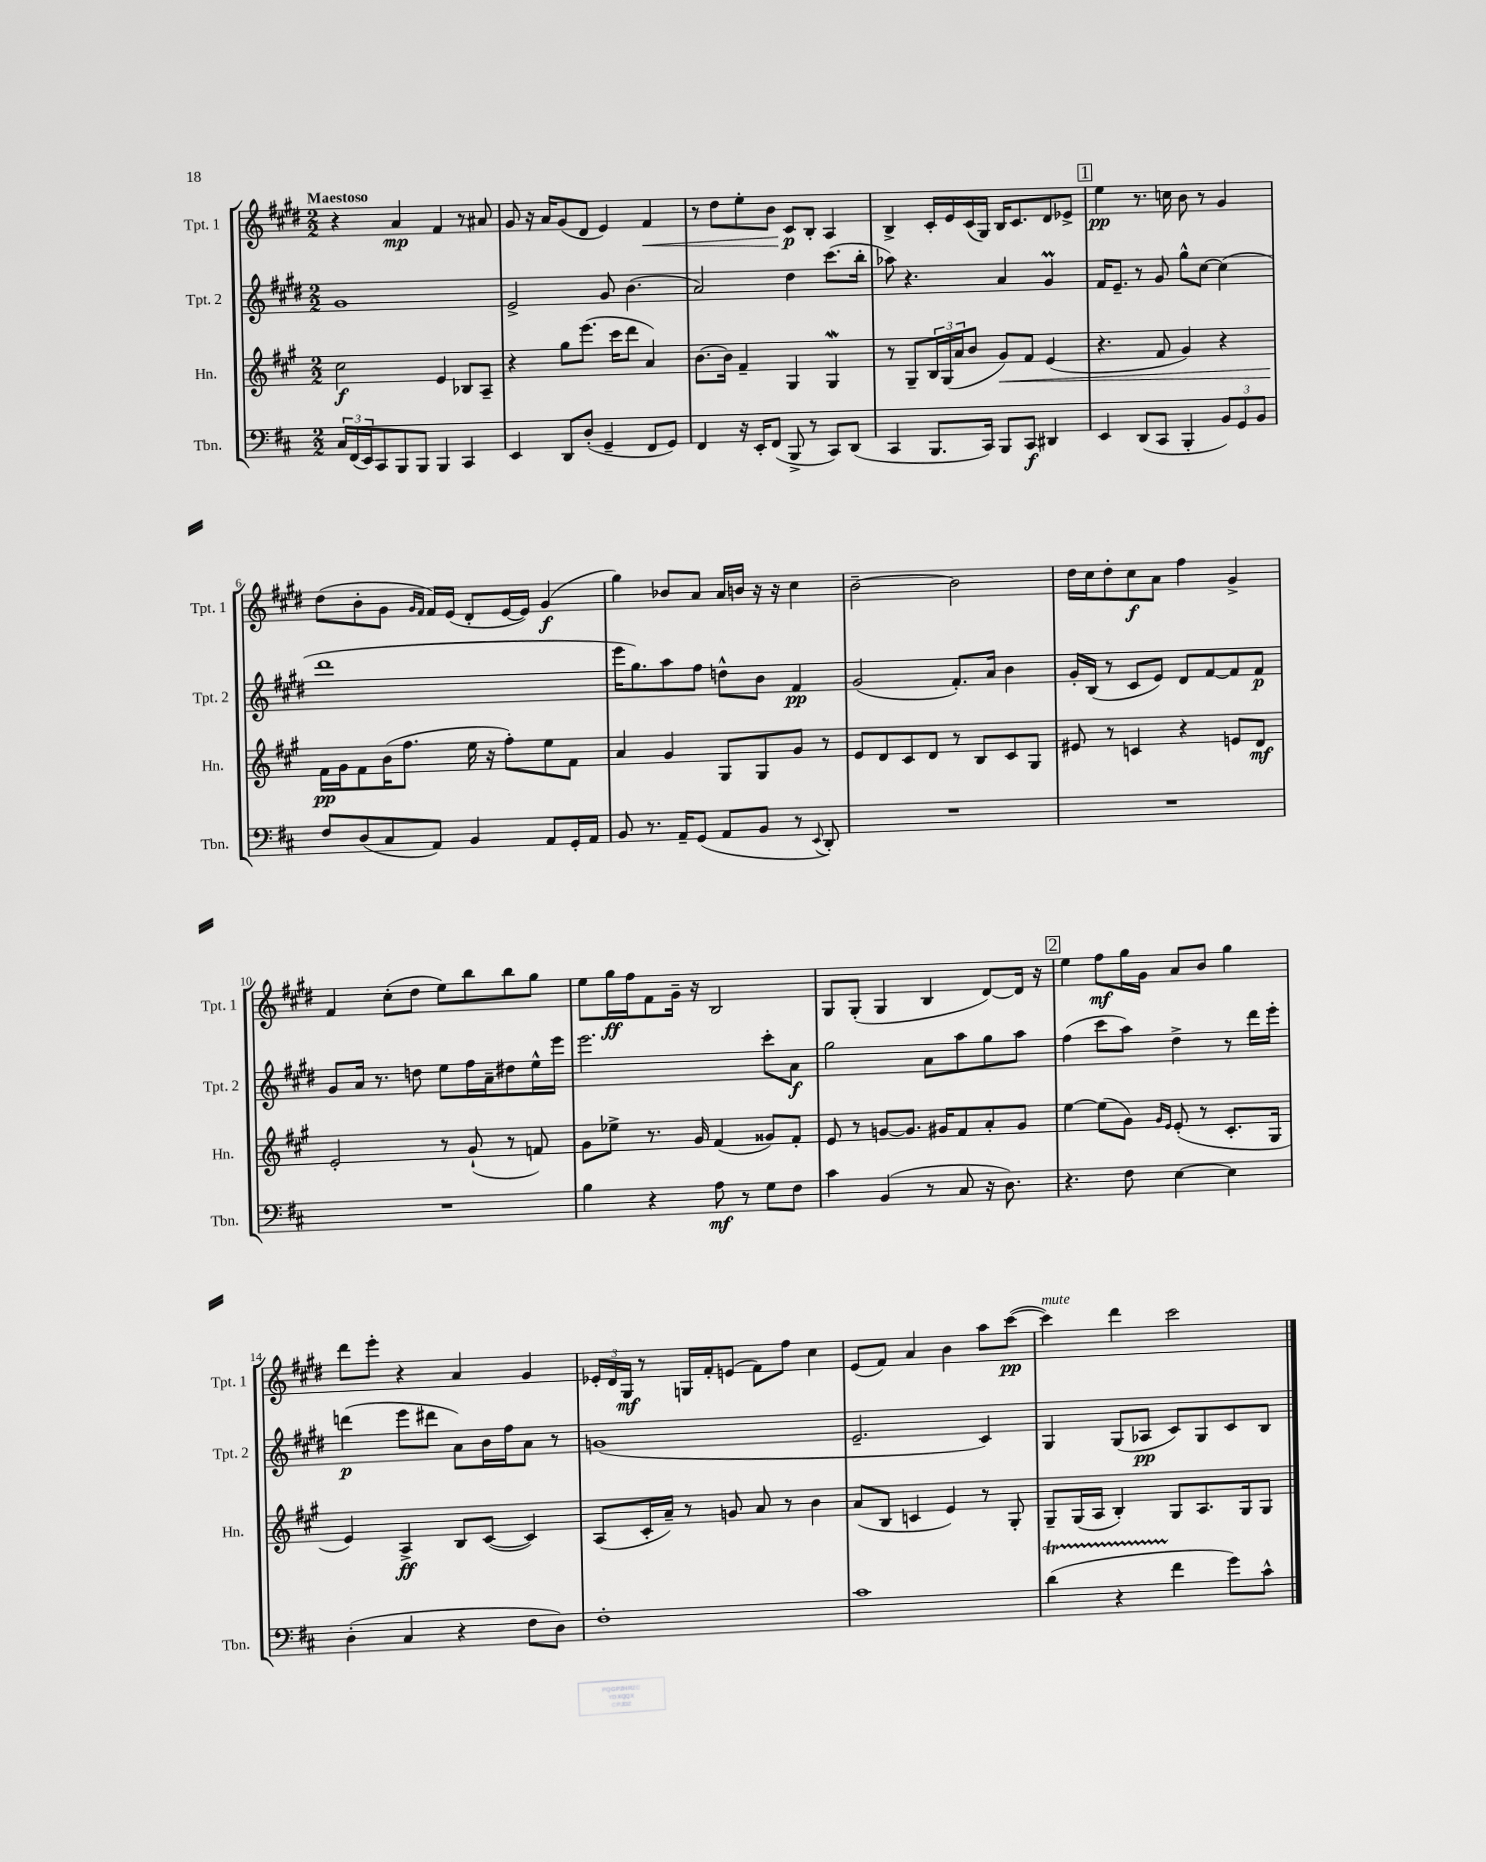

**kern	**kern	**kern	**kern
*staff4	*staff3	*staff2	*staff1
*clefF4	*clefG2	*clefG2	*clefG2
*k[f#c#]	*k[f#c#g#]	*k[f#c#g#d#]	*k[f#c#g#d#]
*M2/2	*M2/2	*M2/2	*M2/2
24C#	2cc#	1g#	4r
(24FF#	.	.	.
24EE)	.	.	.
8CC#	.	.	.
8BBB	.	.	4a
8BBB	.	.	.
4BBB	4e	.	4f#
4CC#	8B-	.	8r
.	8A~	.	8a#
=	=	=	=
4EE	4r	2e^	8g#
.	.	.	16r
.	.	.	16a
8DD	8gg#	.	(8g#
(8D'	(8.eee	.	8d#
4GG~	.	8g#	4e)
.	16ccc#	.	.
.	8ddd	(4.b	.
8FF#	4a)	.	4f#
8GG)	.	.	.
=	=	=	=
4FF#	[8.b	2a)	8r
.	.	.	8dd#
.	16b]	.	.
16r	4f#~	.	8ee'
16EE'	.	.	.
(8FF#	.	.	8b
8BBB^	4G#	4dd#	8c#
8r	.	.	8B'
8CC#)	4G#	(8.ccc#	4A
(8DD	.	.	.
.	.	16bb'	.
=	=	=	=
4CC#	8r	8aa-)	4B^
.	8G#~	4.r	.
8.BBB	24B	.	16c#'
.	(24G#	.	.
.	.	.	16e
.	24a	.	.
.	8b	.	(16c#
16CC#)	.	.	16G#)
8BBB	8g#)	4a	16B
.	.	.	8.c#
8CC#	8f#	.	.
4DD#	(4e	4g#	8d#
.	.	.	8e-^
=	=	=	=
4EE	4.r	16f#	4ee
.	.	8.e~	.
(8DD	.	8r	8.r
8CC#	8f#	8g#	.
.	.	.	16cc
4BBB'	4g#)	8gg#^^	8b
.	.	[8cc#	8r
12BB)	4r	(4cc#]	4g#
12GG	.	.	.
12BB	.	.	.
=	=	=	=
8F#	16f#	1ddd#	(8dd#
.	16g#	.	.
(8D	8f#	.	8b'
8C#	(16b	.	8g#
.	8.ff#	.	.
.	.	.	16qqg#
.	.	.	16qqf#
8AA)	.	.	16f#)
.	.	.	(16e
4BB	16ee	.	8d#'
.	16r	.	.
.	8ff#')	.	[16e
.	.	.	16e])
8AA	8ee	.	(4g#
16GG'	8f#	.	.
16AA	.	.	.
=	=	=	=
8BB	4a	16eee	4gg#)
.	.	8.gg#)	.
8.r	.	.	.
.	4g#	8aa	8b-
16AA~	.	.	.
(8GG	.	8ff#	8a
8AA	8G#	8dd^^	16a
.	.	.	16b
8BB	8G#	8b	16r
.	.	.	16r
8r	8g#	4f#	4cc#
8qqEE	.	.	.
8DD')	8r	.	.
=	=	=	=
1r	8e	(2g#	[2b~
.	8d	.	.
.	8c#	.	.
.	8d	.	.
.	8r	8.f#')	2b]
.	8B	.	.
.	.	16a	.
.	8c#	4b	.
.	8G#	.	.
=	=	=	=
1r	8e#	16g#'	16dd#
.	.	(16B	16cc#
.	8r	8r	8dd#'
.	4c	8c#	8cc#
.	.	8e)	8a
.	4r	8d#	4ff#
.	.	[8f#	.
.	8e	8f#]	4g#^
.	8d	8f#	.
=	=	=	=
1r	2e'	8g#	4f#
.	.	16a	.
.	.	8.r	.
.	.	.	(8cc#'
.	.	8dd	8dd#
.	8r	8ee	8ee)
.	(8g#`	16ff#	8bb
.	.	16a~	.
.	8r	8dd#	8bb
.	8f)	16ee^^	8gg#
.	.	16eee	.
=	=	=	=
4B	8g#	2.eee	8ee
.	8ee-^	.	16gg#
.	.	.	16ff#
4r	8.r	.	8f#
.	.	.	16g#~
.	16g#	.	16r
8A	(4f#	.	2B
8r	.	.	.
8G	8g##)	8ccc#'	.
8F#	8f#'	8a	.
=	=	=	=
4c#	8e	2gg#	8G#
.	8r	.	(8G#'
(4BB	[8g	.	4G#
.	8.g]	.	.
8r	.	8a	4B
.	16g#	.	.
8C#	8f#	8aa	.
16r	8a'	8gg#	[8d#)
8.D)	.	.	.
.	8g#	8aa	16d#]
.	.	.	16r
=	=	=	=
4.r	[4ee	(4ff#	4ee
.	(8ee]	8ccc#	8ff#
8F#	8g#)	8aa)	16gg#
.	.	.	16g#
.	16qqg#	.	.
.	16qqe	.	.
[4E	(8e'	4dd#^	8a
.	8r	.	8b
4E]	8.c#'	8r	4gg#
.	.	16ddd#	.
.	16G#	16eee'	.
=	=	=	=
(4D'	4e)	(4ddd	8ddd#
.	.	.	8eee'
4C#	4A^	8eee	4r
.	.	8ddd#	.
4r	8B	8a)	4a
.	([8c#	16b	.
.	.	16ff#	.
8F#	4c#])	8a	4g#
8D)	.	8r	.
=	=	=	=
1F#'	(8A	(1g	24e-'
.	.	.	24d#
.	.	.	24G#
.	16c#'	.	8r
.	16a~)	.	.
.	8r	.	16G
.	.	.	16f#'
.	8g	.	(8e
.	8a	.	8f#)
.	8r	.	8ff#
.	4b	.	4cc#
=	=	=	=
1c#	(8a	2.e~	(8e
.	8B	.	8f#)
.	4c	.	4a
.	4e)	.	4b
.	8r	4c#)	8aa
.	8G#'	.	([8ccc#
=	=	=	=
(4d	8G#~	4G#	4ccc#])
.	(16G#	.	.
.	16A	.	.
4r	4B')	(8G#	4ddd#
.	.	8A-	.
4f#	8G#	8c#)	2ccc#
.	8.A	8G#	.
8g)	.	8c#	.
.	16G#	.	.
8c#^^	8G#	8B	.
==	==	==	==
*-	*-	*-	*-
